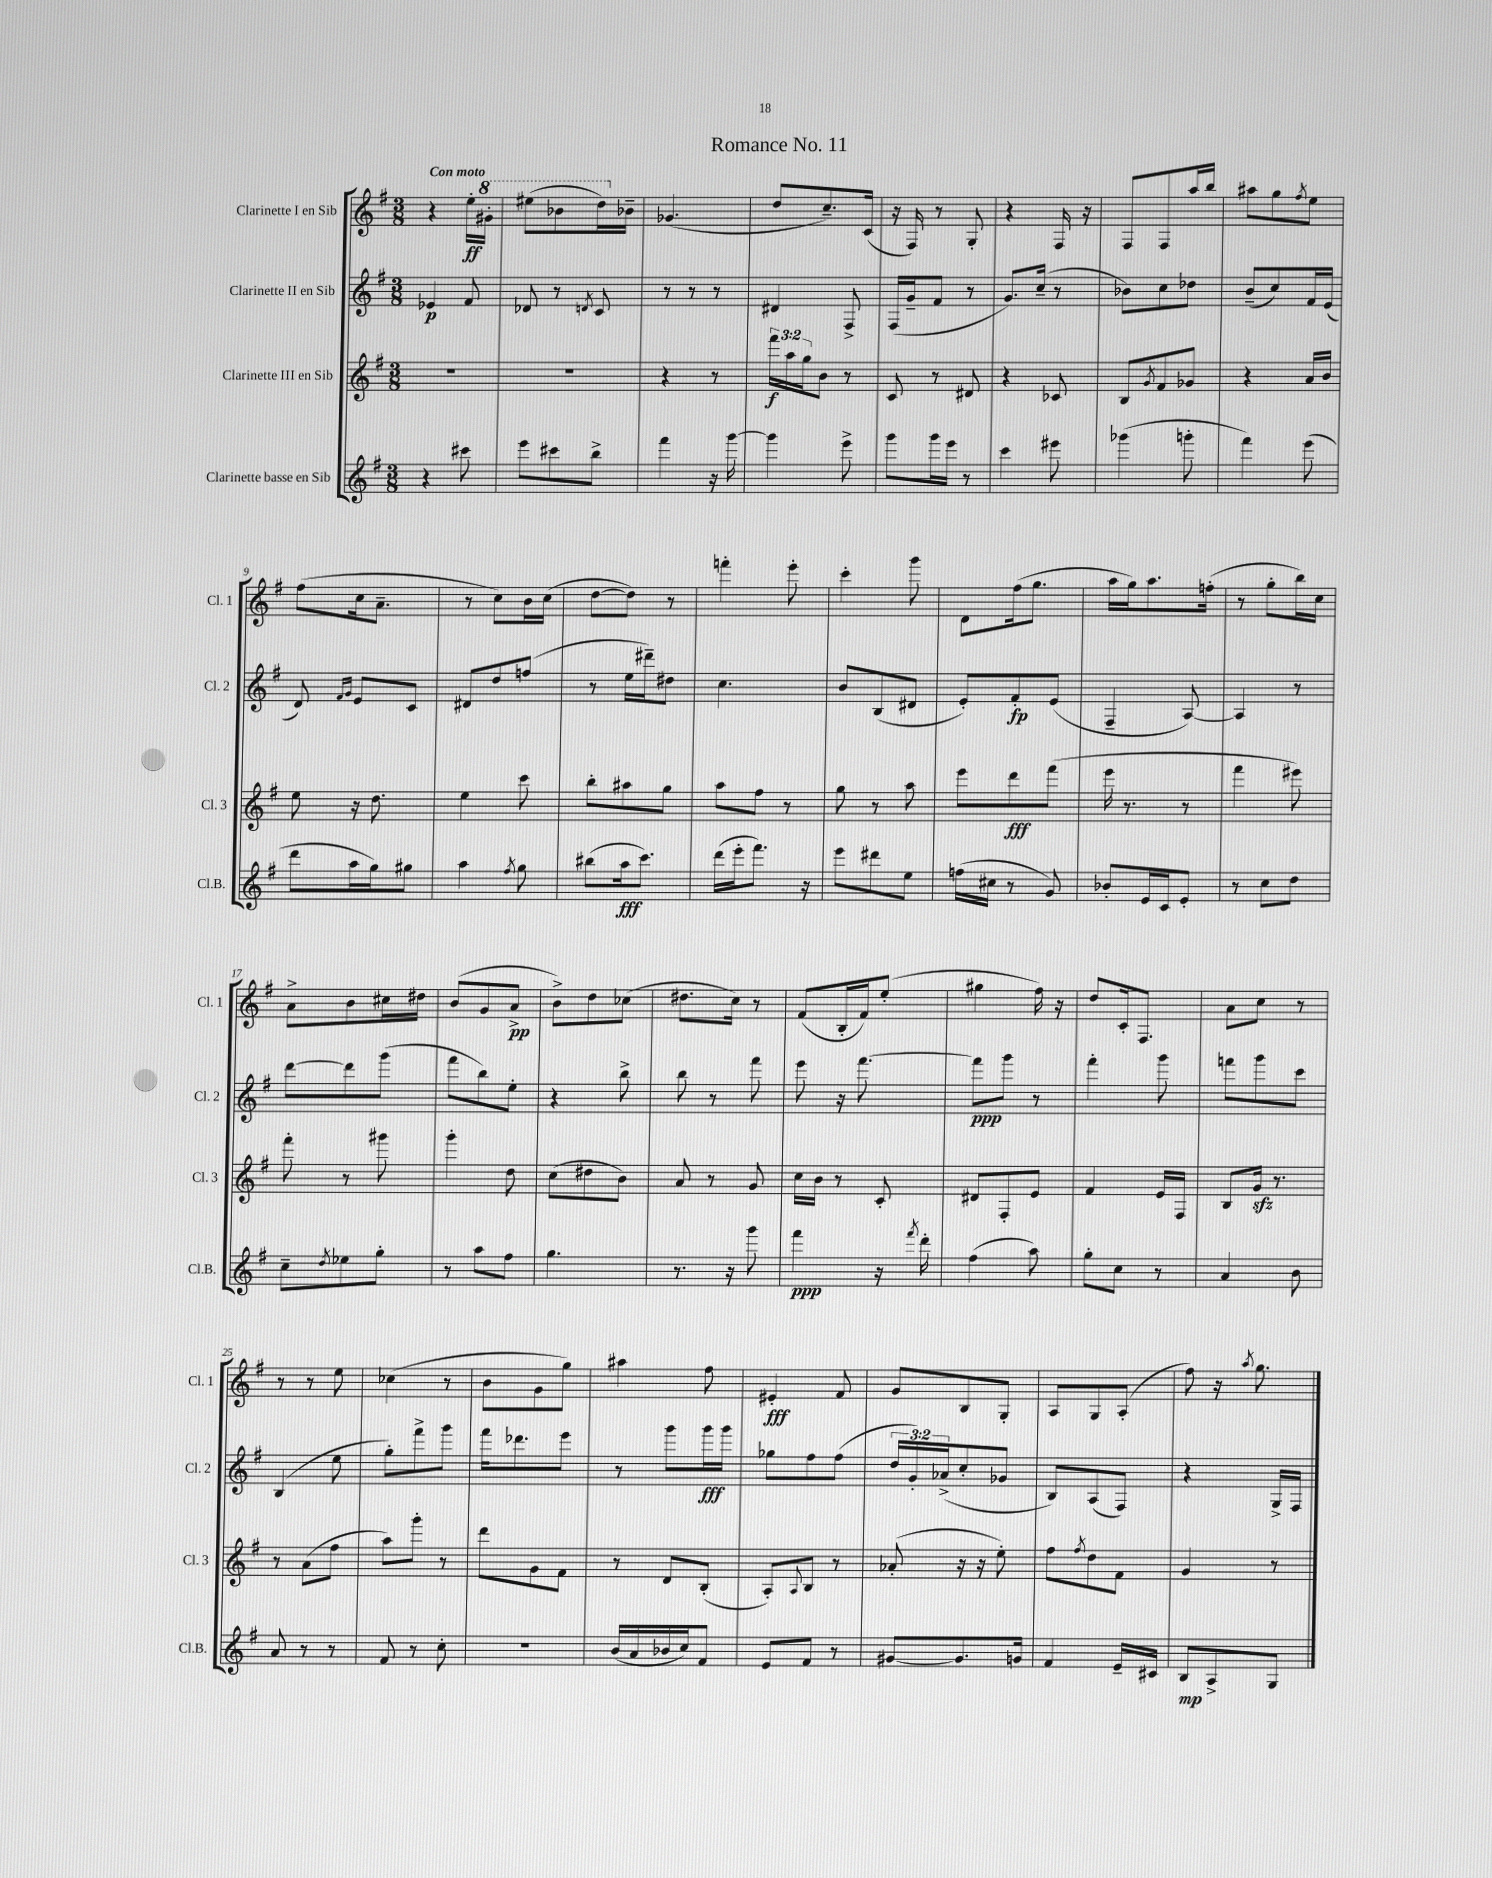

**kern	**dynam	**kern	**dynam	**kern	**dynam	**kern	**dynam
*part4	*part4	*part3	*part3	*part2	*part2	*part1	*part1
*staff4	*staff4	*staff3	*staff3	*staff2	*staff2	*staff1	*staff1
*I"Clarinette basse en Sib	*	*I"Clarinette III en Sib	*	*I"Clarinette II en Sib	*	*I"Clarinette I en Sib	*
*I'Cl.B.	*	*I'Cl. 3	*	*I'Cl. 2	*	*I'Cl. 1	*
*clefG2	*	*clefG2	*	*clefG2	*	*clefG2	*
*k[f#]	*	*k[f#]	*	*k[f#]	*	*k[f#]	*
*M3/8	*	*M3/8	*	*M3/8	*	*M3/8	*
=1	=1	=1	=1	=1	=1	=1	=1
!	!	!	!	!	!	!LO:TX:a:B:t=Con moto	!
4r	.	4.r	.	4e-X/	p	4r	.
8ccc#X\	.	.	.	8f#/	.	16ee'\LL	ff
*	*	*	*	*	*	*8va	*
.	.	.	.	.	.	16gg#X'\JJ	.
=2	=2	=2	=2	=2	=2	=2	=2
8eee\L	.	4.r	.	8d-X/	.	(8eee#X\L	.
8ccc#X\	.	.	.	8r	.	8bb-X\	.
.	.	.	.	8qdn/	.	.	.
8bb^\J	.	.	.	8c/	.	16ddd\L)	.
*	*	*	*	*	*	*X8va	*
.	.	.	.	.	.	16b-X~\JJ	.
=3	=3	=3	=3	=3	=3	=3	=3
4fff#\	.	4r	.	8r	.	(4.g-X/	.
.	.	.	.	8r	.	.	.
16r	.	8r	.	8r	.	.	.
[16ggg\	.	.	.	.	.	.	.
=4	=4	=4	=4	=4	=4	=4	=4
4ggg\]	.	24fff#\LL	f	4d#X/	.	8dd/L	.
.	.	24aa\	.	.	.	.	.
.	.	24gg\J	.	.	.	.	.
.	.	8b\J	.	.	.	8.cc~/)	.
8eee^\	.	8r	.	8F#^/	.	.	.
.	.	.	.	.	.	(16c/Jk	.
=5	=5	=5	=5	=5	=5	=5	=5
8ggg\L	.	8c/	.	(16F#/LL	.	16r	.
.	.	.	.	16g~/J	.	16F#/)	.
16ggg\L	.	8r	.	8f#/J	.	8r	.
16eee\JJ	.	.	.	.	.	.	.
8r	.	8d#X/	.	8r	.	8G'/	.
=6	=6	=6	=6	=6	=6	=6	=6
4ccc\	.	4r	.	8.g/L)	.	4r	.
.	.	.	.	(16cc~/Jk	.	.	.
8eee#X\	.	8c-X/	.	8r	.	16F#/	.
.	.	.	.	.	.	16r	.
=7	=7	=7	=7	=7	=7	=7	=7
(4ggg-X\	.	8B/L	.	8b-X\L)	.	8F#/L	.
.	.	8qg/	.	.	.	.	.
.	.	8f#/	.	8cc\	.	8F#/	.
8gggn'\	.	8g-X/J	.	8dd-X\J	.	16aa/L	.
.	.	.	.	.	.	16bb/JJ	.
=8	=8	=8	=8	=8	=8	=8	=8
4fff#\)	.	4r	.	(8b~/L	.	8aa#X\L	.
.	.	.	.	8cc/)	.	8gg\	.
.	.	.	.	.	.	8qff#/	.
(8eee\	.	16a/LL	.	16f#/L	.	8ee\J	.
.	.	16b/JJ	.	(16e/JJ	.	.	.
!!LO:LB:g=z
=9	=9	=9	=9	=9	=9	=9	=9
8ddd\L	.	8ee\	.	8d/)	.	(8ff#\L	.
.	.	.	.	16qqf#/LL	.	.	.
.	.	.	.	16qqg/JJ	.	.	.
16aa\L	.	16r	.	8e/L	.	16cc\k	.
16gg\J)	.	8.dd\	.	.	.	8.a~\J	.
8gg#X\J	.	.	.	8c/J	.	.	.
=10	=10	=10	=10	=10	=10	=10	=10
4aa\	.	4ee\	.	8d#X/L	.	8r	.
.	.	.	.	8dd/	.	8cc\L)	.
8qff#/	.	.	.	.	.	.	.
8gg\	.	8ccc\	.	(8ffn/J	.	16b\L	.
.	.	.	.	.	.	(16cc\JJ	.
=11	=11	=11	=11	=11	=11	=11	=11
(8bb#X\L	.	8bb'\L	.	8r	.	[8dd\L	.
16aa\k	fff	8aa#X\	.	16ee\LL	.	8dd\J])	.
8.ccc\J)	.	.	.	16ddd#X~\J)	.	.	.
.	.	8gg\J	.	8dd#X\J	.	8r	.
=12	=12	=12	=12	=12	=12	=12	=12
(16ddd\LL	.	8aa\L	.	4.cc\	.	4fffn'\	.
16eee'\J	.	.	.	.	.	.	.
8.fff#\J)	.	8ff#\J	.	.	.	.	.
.	.	8r	.	.	.	8eee'\	.
16r	.	.	.	.	.	.	.
=13	=13	=13	=13	=13	=13	=13	=13
8eee\L	.	8gg\	.	8b/L	.	4ccc'\	.
8ddd#X\	.	8r	.	(8B/	.	.	.
8ee\J	.	8aa\	.	8d#X/J	.	8ggg\	.
=14	=14	=14	=14	=14	=14	=14	=14
(16ffn\LL	.	8eee\L	.	8e'/L)	.	8d\L	.
16cc#X\JJ	.	.	.	.	.	.	.
8r	.	8ddd\	fff	8f#'/	fp	(16ff#\k	.
.	.	.	.	.	.	8.gg\J	.
8g/)	.	(8fff#\J	.	(8e/J	.	.	.
=15	=15	=15	=15	=15	=15	=15	=15
8b-X'/L	.	16eee\	.	4F#~/	.	16aa\LL	.
.	.	8.r	.	.	.	16gg\J)	.
16e/L	.	.	.	.	.	8.aa\	.
16c/J	.	.	.	.	.	.	.
8e'/J	.	8r	.	[8A/)	.	.	.
.	.	.	.	.	.	(16ffn'\Jk	.
=16	=16	=16	=16	=16	=16	=16	=16
8r	.	4fff#\	.	4A/]	.	8r	.
8cc\L	.	.	.	.	.	8gg'\L	.
8dd\J	.	8eee#X\)	.	8r	.	16bb\L)	.
.	.	.	.	.	.	16cc\JJ	.
!!LO:LB:g=z
=17	=17	=17	=17	=17	=17	=17	=17
8cc~\L	.	8fff#'\	.	[8ddd\L	.	8a^\L	.
8qdd/	.	.	.	.	.	.	.
8ee-X\	.	8r	.	8ddd\]	.	8b\	.
8gg'\J	.	8ggg#X\	.	(8ggg\J	.	16cc#X\L	.
.	.	.	.	.	.	16dd#X\JJ	.
=18	=18	=18	=18	=18	=18	=18	=18
8r	.	4ggg'\	.	8fff#\L	.	(8b/L	.
8aa\L	.	.	.	8bb\)	.	8g/	.
8ff#\J	.	8dd\	.	8ee'\J	.	8a^/J	pp
=19	=19	=19	=19	=19	=19	=19	=19
4.gg\	.	(8cc\L	.	4r	.	8b^\L)	.
.	.	8dd#X\	.	.	.	8dd\	.
.	.	8b\J)	.	8bb^\	.	(8cc-X\J	.
=20	=20	=20	=20	=20	=20	=20	=20
8.r	.	8a/	.	8bb\	.	8.dd#X\L	.
.	.	8r	.	8r	.	.	.
16r	.	.	.	.	.	16cc\Jk)	.
8ggg\	.	8g/	.	8fff#\	.	8r	.
=21	=21	=21	=21	=21	=21	=21	=21
4fff#\	ppp	16cc\LL	.	8eee\	.	(8f#/L	.
.	.	16b\JJ	.	.	.	.	.
.	.	8r	.	16r	.	16B'/L	.
.	.	.	.	[8.fff#\	.	16f#/J)	.
16r	.	8c'/	.	.	.	(8ee'/J	.
8qfff#/	.	.	.	.	.	.	.
16ddd'\	.	.	.	.	.	.	.
=22	=22	=22	=22	=22	=22	=22	=22
(4ff#\	.	8d#X/L	.	8fff#\L]	ppp	4gg#X\	.
.	.	8F#'/	.	8ggg\J	.	.	.
8aa\)	.	8e/J	.	8r	.	16ff#\)	.
.	.	.	.	.	.	16r	.
=23	=23	=23	=23	=23	=23	=23	=23
8gg'\L	.	4f#/	.	4fff#'\	.	8dd/L	.
8cc\J	.	.	.	.	.	16c'/k	.
.	.	.	.	.	.	8.F#/J	.
8r	.	16e/LL	.	8ggg\	.	.	.
.	.	16F#/JJ	.	.	.	.	.
=24	=24	=24	=24	=24	=24	=24	=24
4a/	.	8B/L	.	8fffn\L	.	8a\L	.
.	.	16gzz/Jk	.	8ggg\	.	8cc\J	.
.	.	8.r	.	.	.	.	.
8b\	.	.	.	8ccc\J	.	8r	.
!!LO:LB:g=z
=25	=25	=25	=25	=25	=25	=25	=25
8a/	.	8r	.	(4B/	.	8r	.
8r	.	(8a\L	.	.	.	8r	.
8r	.	8ff#\J	.	8ee\	.	8ee\	.
=26	=26	=26	=26	=26	=26	=26	=26
8f#/	.	8aa\L)	.	8gg'\L)	.	(4cc-X\	.
8r	.	8ggg'\J	.	8fff#^\	.	.	.
8cc'\	.	8r	.	8ggg\J	.	8r	.
=27	=27	=27	=27	=27	=27	=27	=27
4.r	.	8ddd\L	.	16fff#\KL	.	8b\L	.
.	.	.	.	8.ddd-X\	.	.	.
.	.	8g\	.	.	.	8g\	.
.	.	8f#\J	.	8eee\J	.	8gg\J)	.
=28	=28	=28	=28	=28	=28	=28	=28
(16b/LL	.	8r	.	8r	.	4aa#X\	.
16a/	.	.	.	.	.	.	.
16b-X/	.	8d/L	.	8ggg\L	.	.	.
16cc/J)	.	.	.	.	.	.	.
8f#/J	.	(8B'/J	.	16ggg\L	fff	8ff#\	.
.	.	.	.	16ggg\JJ	.	.	.
=29	=29	=29	=29	=29	=29	=29	=29
8e/L	.	8A'/L)	.	8gg-X\L	.	4e#X'/	fff
.	.	8qqA/	.	.	.	.	.
8f#/J	.	8B/J	.	8ff#\	.	.	.
8r	.	8r	.	(8ff#\J	.	8f#/	.
=30	=30	=30	=30	=30	=30	=30	=30
[8g#X/L	.	(8a-X'/	.	24dd/LL	.	8g/L	.
.	.	.	.	24g'/)	.	.	.
.	.	.	.	(24a-X^/J	.	.	.
8.g#/]	.	16r	.	8cc'/	.	8B/	.
.	.	16r	.	.	.	.	.
.	.	8ee'\)	.	8g-X/J	.	8G'/J	.
16gn/Jk	.	.	.	.	.	.	.
=31	=31	=31	=31	=31	=31	=31	=31
4f#/	.	8ff#\L	.	8B/L)	.	8A/L	.
.	.	8qff#/	.	.	.	.	.
.	.	8dd\	.	(8A/	.	8G/	.
16e~/LL	.	8f#\J	.	8F#/J)	.	(8A'/J	.
16c#X/JJ	.	.	.	.	.	.	.
=32	=32	=32	=32	=32	=32	=32	=32
8B/L	mp	4g/	.	4r	.	8ff#\)	.
8A^/	.	.	.	.	.	16r	.
.	.	.	.	.	.	8qaa/	.
.	.	.	.	.	.	8.gg\	.
8G/J	.	8r	.	16G^/LL	.	.	.
.	.	.	.	16F#/JJ	.	.	.
==	==	==	==	==	==	==	==
*-	*-	*-	*-	*-	*-	*-	*-
